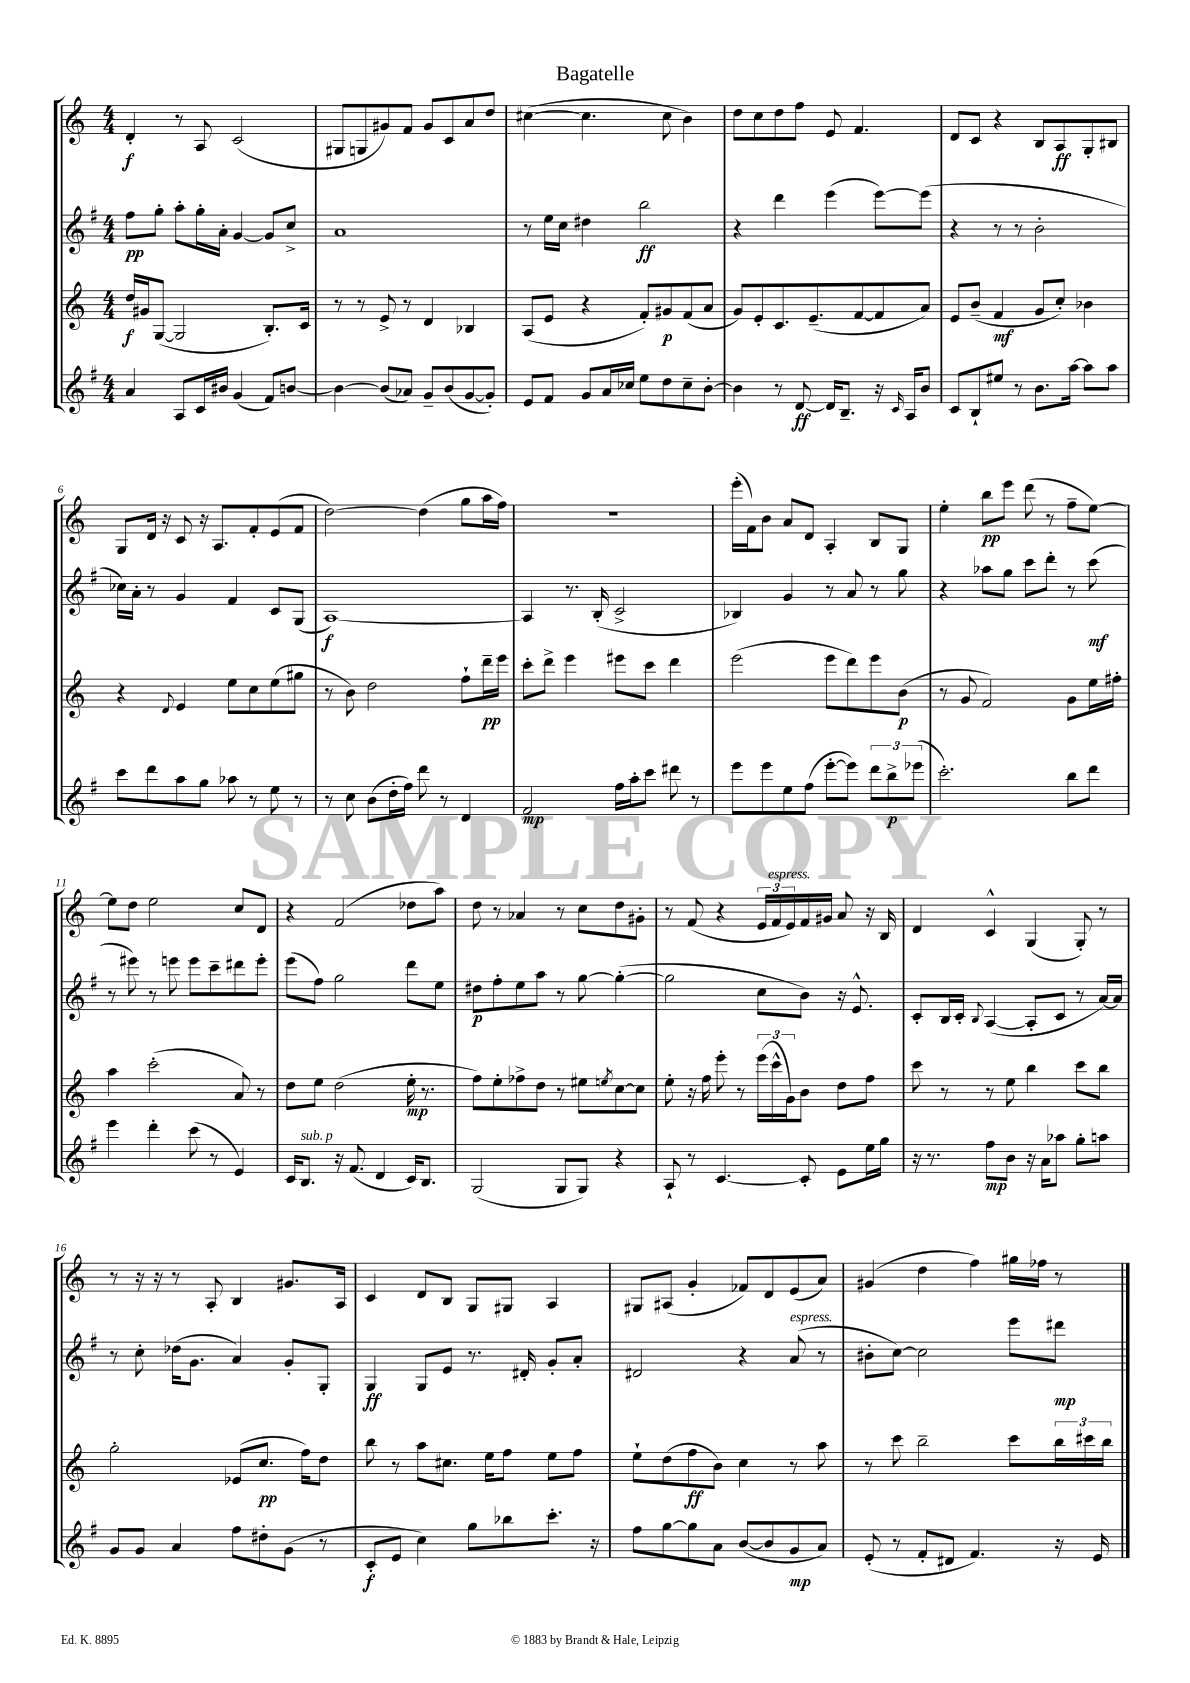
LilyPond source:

\header { title = "Bagatelle" }
<<
\new StaffGroup <<
\new Staff = "s0" {
    \clef treble \key c \major \numericTimeSignature \time 4/4
    d'4-.\f r8 a8 c'2( |
    gis8 g8 gis'8) f'8 gis'8 c'8 a'8 d''8 |
    cis''4~( cis''4. cis''8 b'4) |
    d''8 c''8 d''8 f''8 e'8 f'4. |
    d'8 c'8 r4 b8 a8\ff g8-. bis8 |
    g8 d'16 r16 c'8 r16 a8. f'8-. e'8( f'8 |
    d''2~) d''4( g''8 a''16 f''16) |
    R1 |
    e'''16-.( f'16) b'8 a'8 d'8 a4-. b8 g8 |
    e''4-. b''8\pp e'''8 d'''8( r8 f''8-- e''8~) |
    e''8 d''8 e''2 c''8 d'8 |
    r4 f'2( des''8 a''8) |
    d''8 r8 aes'4 r8 c''8 d''8 gis'8-. |
    r8 f'8( r4 \tuplet 3/2 { e'16 f'16^\markup { \italic "espress." } e'16) } f'16 gis'16 a'8 r16 b16 |
    d'4 c'4-^ g4( g8-.) r8 |
    r8 r16 r16 r8 a8-. b4 gis'8. a16 |
    c'4 d'8 b8 g8 gis8 a4 |
    gis8 ais8( g'4-. fes'8) d'8 e'8( a'8) |
    gis'4( d''4 f''4) gis''16 fes''16 r8 \bar "|." |
}
\new Staff = "s1" {
    \clef treble \key g \major \numericTimeSignature \time 4/4
    fis''8\pp g''8-. a''8-. g''16-. a'16-. g'4~ g'8 c''8-> |
    a'1 |
    r8 e''16 c''16 dis''4 b''2\ff |
    r4 d'''4 e'''4( e'''8~) e'''8( |
    r4 r8 r8 b'2-. |
    ces''16) a'16-. r8 g'4 fis'4 c'8 g8( |
    a1~\f) |
    a4 r8. b16-.( c'2-> |
    bes4) g'4 r8 a'8 r8 g''8 |
    r4 aes''8 g''8 c'''8 d'''8-. r8 c'''8\mf( |
    r8 eis'''8) r8 e'''8 e'''8 c'''8-- dis'''8 e'''8-. |
    e'''8( fis''8) g''2 d'''8 e''8 |
    dis''8\p fis''8-. e''8 a''8 r8 g''8~ g''4~-.( |
    g''2 c''8 b'8) r16 e'8.-^ |
    c'8-. b16 c'16-. \appoggiatura { b8 } a4~( a8-. c'8 r8 a'16~) a'16 |
    r8 c''8-. des''16( g'8. a'4) g'8-. g8-. |
    g4\ff g8 e'8 r8. dis'16-. g'8-. a'8-. |
    dis'2 r4 a'8^\markup { \italic "espress." }( r8 |
    bis'8-. c''8~) c''2 e'''8 dis'''8\mp \bar "|." |
}
\new Staff = "s2" {
    \clef treble \key c \major \numericTimeSignature \time 4/4
    d''16\f gis'16 g8~( g2 b8.-.) c'16 |
    r8 r8 e'8-> r8 d'4 bes4 |
    a8( e'8 r4 f'8-.) gis'8\p f'8( a'8 |
    g'8) e'8-. c'8. e'8.--( f'8~ f'8 a'8) |
    e'8 b'8--( f'4\mf g'8 c''8-.) bes'4 |
    r4 \appoggiatura { d'8 } e'4 e''8 c''8 e''8( gis''8 |
    r8 b'8) d''2 f''8-! d'''16--\pp e'''16 |
    c'''8-. d'''8-> e'''4 eis'''8 c'''8 d'''4 |
    e'''2( e'''8 d'''8) e'''8 b'8\p( |
    r8 g'8 f'2) g'8 e''16 fis''16-. |
    a''4 c'''2-.( a'8) r8 |
    d''8 e''8 d''2( e''16-.\mp r8. |
    f''8) e''8-. fes''8-> d''8 r8 eis''8 \acciaccatura { e''8 } c''8~ c''8 |
    e''8-. r16 f''16 e'''8-. r8 \tuplet 3/2 { e'''16( c'''16-^ g'16) } b'8 d''8 f''8 |
    c'''8 r8 r8 e''8 b''4 c'''8 b''8 |
    g''2-. ees'8( c''8.\pp f''16) d''8 |
    b''8 r8 a''8 cis''8. e''16 f''8 e''8 f''8 |
    e''8-! d''8( f''8\ff b'8) c''4 r8 a''8 |
    r8 c'''8 b''2-- c'''8 \tuplet 3/2 { b''16 cis'''16 b''16 } \bar "|." |
}
\new Staff = "s3" {
    \clef treble \key g \major \numericTimeSignature \time 4/4
    a'4 a8 c'16 bis'16 g'4( fis'8) b'8~ |
    b'4~ b'8( aes'8) g'8-- b'8( g'8~ g'8-.) |
    e'8 fis'8 g'8 a'16 ces''16 e''8 d''8 ces''8-- b'8~-. |
    b'4 r8 d'8~\ff d'16 b8.-- r16 \grace { c'16 } a16 b'8 |
    c'8 b8-! eis''8 r8 b'8. a''16~ a''8 a''8 |
    c'''8 d'''8 a''8 g''8 aes''8 r8 e''8 r8 |
    r8 c''8 b'8( d''16-. fis''16) d'''8 r8 d'4 |
    fis'2\mp fis''16 a''16-. c'''8 dis'''8 r8 |
    e'''8 e'''8 e''8 fis''8( e'''8~-. e'''8) \tuplet 3/2 { d'''8 b''8->\p ees'''8( } |
    c'''2.-.) b''8 d'''8 |
    e'''4 d'''4-. c'''8( r8 e'4) |
    c'16 b8.^\markup { \italic "sub. p" } r16 fis'8.( d'4 c'16) b8. |
    g2( g8 g8) r4 |
    a8-! r8 c'4.~ c'8-. e'8 e''16 g''16 |
    r16 r8. fis''8\mp b'8 r16 a'16 aes''8 g''8-. a''8 |
    g'8 g'8 a'4 fis''8 dis''8-. g'8( r8 |
    c'8-.\f e'8 c''4) g''8 bes''8 c'''8.-. r16 |
    fis''8 g''8~ g''8 a'8 b'8~( b'8 g'8\mp a'8) |
    e'8-.( r8 fis'8-. dis'8 fis'4.) r16 e'16 \bar "|." |
}
>>
>>
